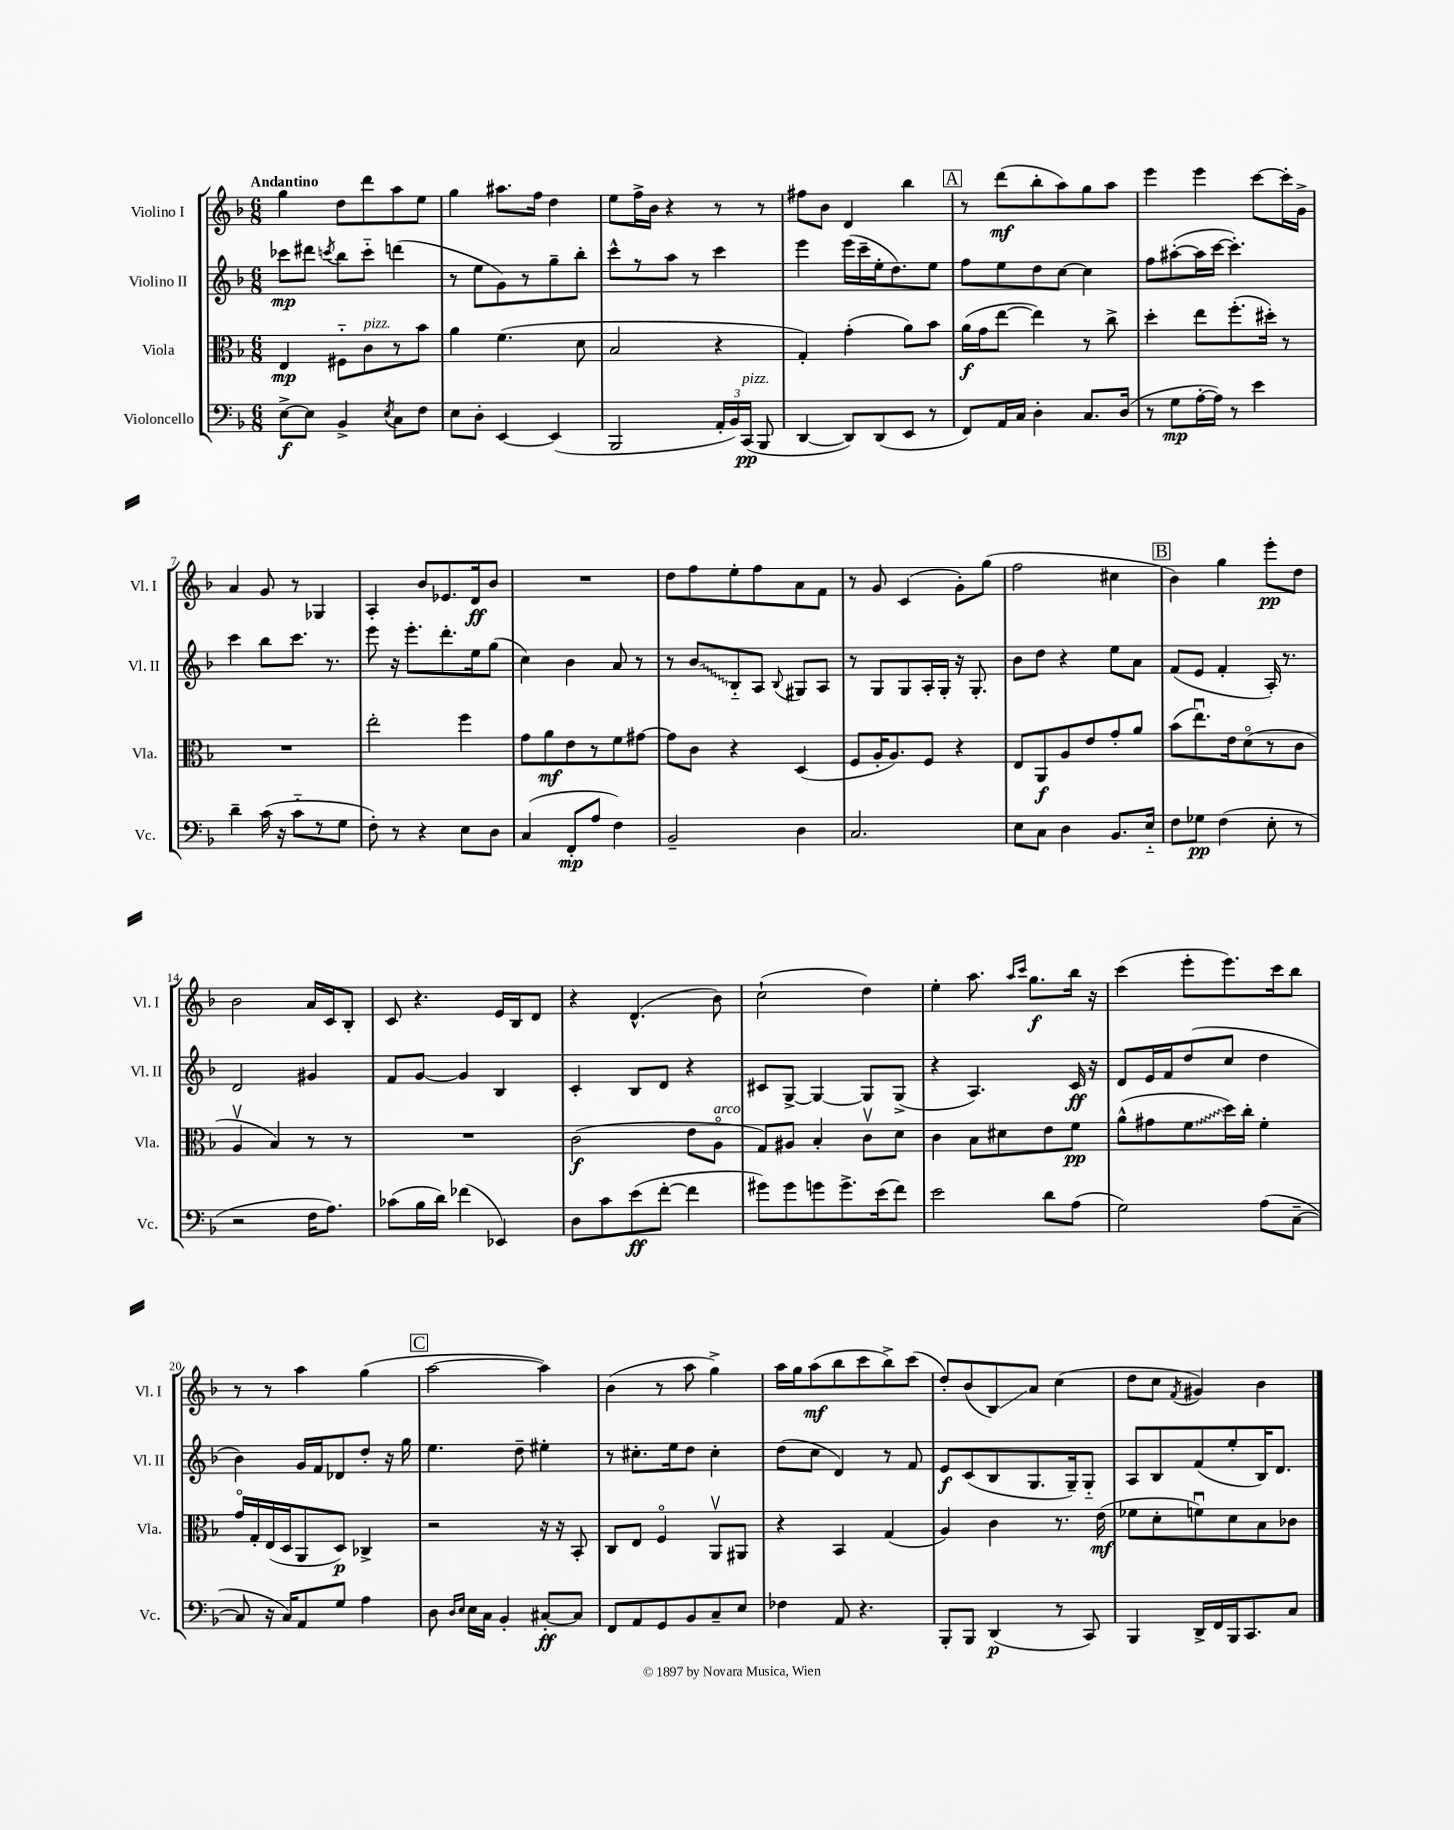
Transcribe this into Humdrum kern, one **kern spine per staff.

**kern	**kern	**kern	**kern
*staff4	*staff3	*staff2	*staff1
*clefF4	*clefC3	*clefG2	*clefG2
*k[b-]	*k[b-]	*k[b-]	*k[b-]
*M6/8	*M6/8	*M6/8	*M6/8
[8E^	4E	8ccc-	4gg
8E]	.	8ddd#	.
.	.	8qccc	.
4BB-^	8F#'~	8bb-	8dd
.	8c	8ccc'~	8ddd
8qE	.	.	.
8C	8r	(4ddd	8aa
8F	8b-	.	8ee
=	=	=	=
8E	4a	8r	4gg
8D'	.	8ee	.
[4EE	(4.f	8g)	8.aa#
.	.	8r	.
.	.	.	16ff
(4EE]	.	8gg~	4dd
.	8d	8bb-'	.
=	=	=	=
2BBB-	2B-	8ccc^^	8ee
.	.	8r	16ff^
.	.	.	16b-
.	.	8aa	4r
.	.	8r	.
24AA'	4r	4ccc	8r
24BB-)	.	.	.
(24CC	.	.	.
8BBB-	.	.	8r
=	=	=	=
[4DD	4G')	4eee	8ff#
.	.	.	8b-
8DD])	(4g'	(16eee	4d
.	.	16ccc~	.
(8DD	.	16ee'	.
.	.	8.dd)	.
8EE	8a)	.	4bb-
8r	8b-	8ee	.
=	=	=	=
8FF)	(16a	8ff	8r
.	16g	.	.
16AA	[8ee	8ee	(8ddd
16C	.	.	.
4D'	4ee])	8dd	8bb-'
.	.	[8cc	8aa)
8.C	8r	4cc]	8gg
.	8cc^	.	8aa
(16D	.	.	.
=	=	=	=
8r	4dd'	8ff	4eee
8G	.	([8aa#'	.
[16A'	8ee	16aa#]	4eee
16A])	.	[16ccc	.
8r	(8.ff'	4.ccc'])	.
4e	.	.	[8ccc
.	16dd#')	.	.
.	8r	.	16ccc']
.	.	.	16g^
=	=	=	=
4d~	2.r	4ccc	4a
(16c	.	8bb-	8g
16r	.	.	.
8c'~	.	8.ccc	8r
8r	.	.	4G-
.	.	8.r	.
8G	.	.	.
=	=	=	=
8F')	2ee'	8eee	4A'
8r	.	16r	.
.	.	8.eee'	.
4r	.	.	8b-
.	.	8.ddd'	8.e-
8E	4ff	.	.
.	.	16ee	16d
8D	.	(8gg	8b-
=	=	=	=
(4C	8g	4cc)	2.r
.	8a	.	.
8FF'	8e	4b-	.
8A	8r	.	.
4F)	8f	8a	.
.	[8g#	8r	.
=	=	=	=
2BB-~	8g#]	8r	8dd
.	8c	8b-	8ff
.	4r	8B-'~	8ee'
.	.	8A	8ff
.	.	8qqB-	.
4D	(4D	8G#	8a
.	.	8A	8f
=	=	=	=
2.C	8F	8r	8r
.	16A'	8G	8g
.	8.A)	.	.
.	.	8G	(4c
.	8F	16A'	.
.	.	16G'	.
.	4r	16r	8g')
.	.	8.G'	.
.	.	.	(8gg
=	=	=	=
8E	8E	8b-	2ff
8C	8AA	8dd	.
4D	8A	4r	.
.	8e	.	.
8.BB-	8g'	8ee	4cc#
.	8a	8a	.
16E'~	.	.	.
=	=	=	=
8F	(8b-	(8f	4b-)
8G-	8.eeu)	8e	.
(4F	.	4f'	4gg
.	16e	.	.
.	(8do	.	.
8E'	8r	16A')	8eee'
.	.	8.r	.
8r	8c	.	8dd
=	=	=	=
2r	4Av	2d	2b-
.	4B-)	.	.
16F	8r	4g#	16a
8.A)	.	.	16c
.	8r	.	8B-'
=	=	=	=
(8c-	2.r	8f	8c
16B-	.	[8g	4.r
16d)	.	.	.
(4f-	.	4g]	.
4EE-)	.	4B-	16e
.	.	.	16B-
.	.	.	8d
=	=	=	=
8D	(2c	4c'	4r
8c	.	.	.
(8e	.	8B-	(4.d^^
[8f'	.	8d	.
4f]	8e	4r	.
.	8Ao	.	8b-)
=	=	=	=
8g#)	8G)	8c#	(2cc`
8g#	8A#	[8G^	.
8g	4B-'	4G_	.
8.g^	.	.	.
.	8cv	8G]	4dd)
(16e	.	.	.
8f)	8d	(8G^	.
=	=	=	=
2e	4c	4r	4ee'
.	8B-	4.A)	8.aa
.	8d#	.	.
.	.	.	16qqaa
.	.	.	16qqccc
.	.	.	8.gg
8d	8e	.	.
(8A	8f	16c	16bb-
.	.	16r	16r
=	=	=	=
2G)	(8a^^	8d	(4ccc
.	8g#	16e	.
.	.	16f	.
.	8f	(8dd	8eee'
.	16dd)	8cc	8.eee)
.	16cc'	.	.
(8A	4f'	4dd	.
.	.	.	16ccc
[8C~	.	.	8bb-
=	=	=	=
8C]	16go	4b-)	8r
.	16G'	.	.
16r	(16E	.	8r
16C)	16D	.	.
8AA	8AA	16g	4aa
.	.	16f	.
8G	8D)	8d-	.
4A	4C-^	8dd'	(4gg
.	.	16r	.
.	.	16gg	.
=	=	=	=
8D	2r	4.ee	[2aa
16qqD	.	.	.
16qqE	.	.	.
16E	.	.	.
16C	.	.	.
4BB-'	.	.	.
.	.	8dd~	.
[8C#'	16r	4ee#'	4aa])
.	16r	.	.
8C#]	8BB-'	.	.
=	=	=	=
8FF	8C	8r	(4b-
8AA	8E	8.cc#'	.
8GG	4Fo	.	8r
.	.	16ee	.
8BB-	.	8dd	8aa
8C~	8AAv	4cc#'	4gg^)
8E	8AA#	.	.
=	=	=	=
4F-	4r	(8dd	16aa
.	.	.	16gg
.	.	8cc	(8aa
8AA	4BB-	4d)	8bb-
4.r	.	.	8ccc
.	(4G	8r	8bb-^)
.	.	8f	(8ccc
=	=	=	=
8BBB-'	4A)	8e	8dd')
8BBB-	.	(8c	(8b-
(4DD	4c	8B-	8B-)
.	.	8.G	8a
8r	8.r	.	(4cc
.	.	16G~)	.
8CC)	.	8G'~	.
.	(16e	.	.
=	=	=	=
4BBB-	8f-	8A	8dd
.	8d'	8B-	8cc
.	.	.	8qf
16DD^	8fu)	(8f	4g#)
16FF	.	.	.
16BBB-	8d	8ee'	.
8.CC	.	.	.
.	8B-	16B-)	4b-
.	.	8.d	.
8C	8c-	.	.
==	==	==	==
*-	*-	*-	*-
